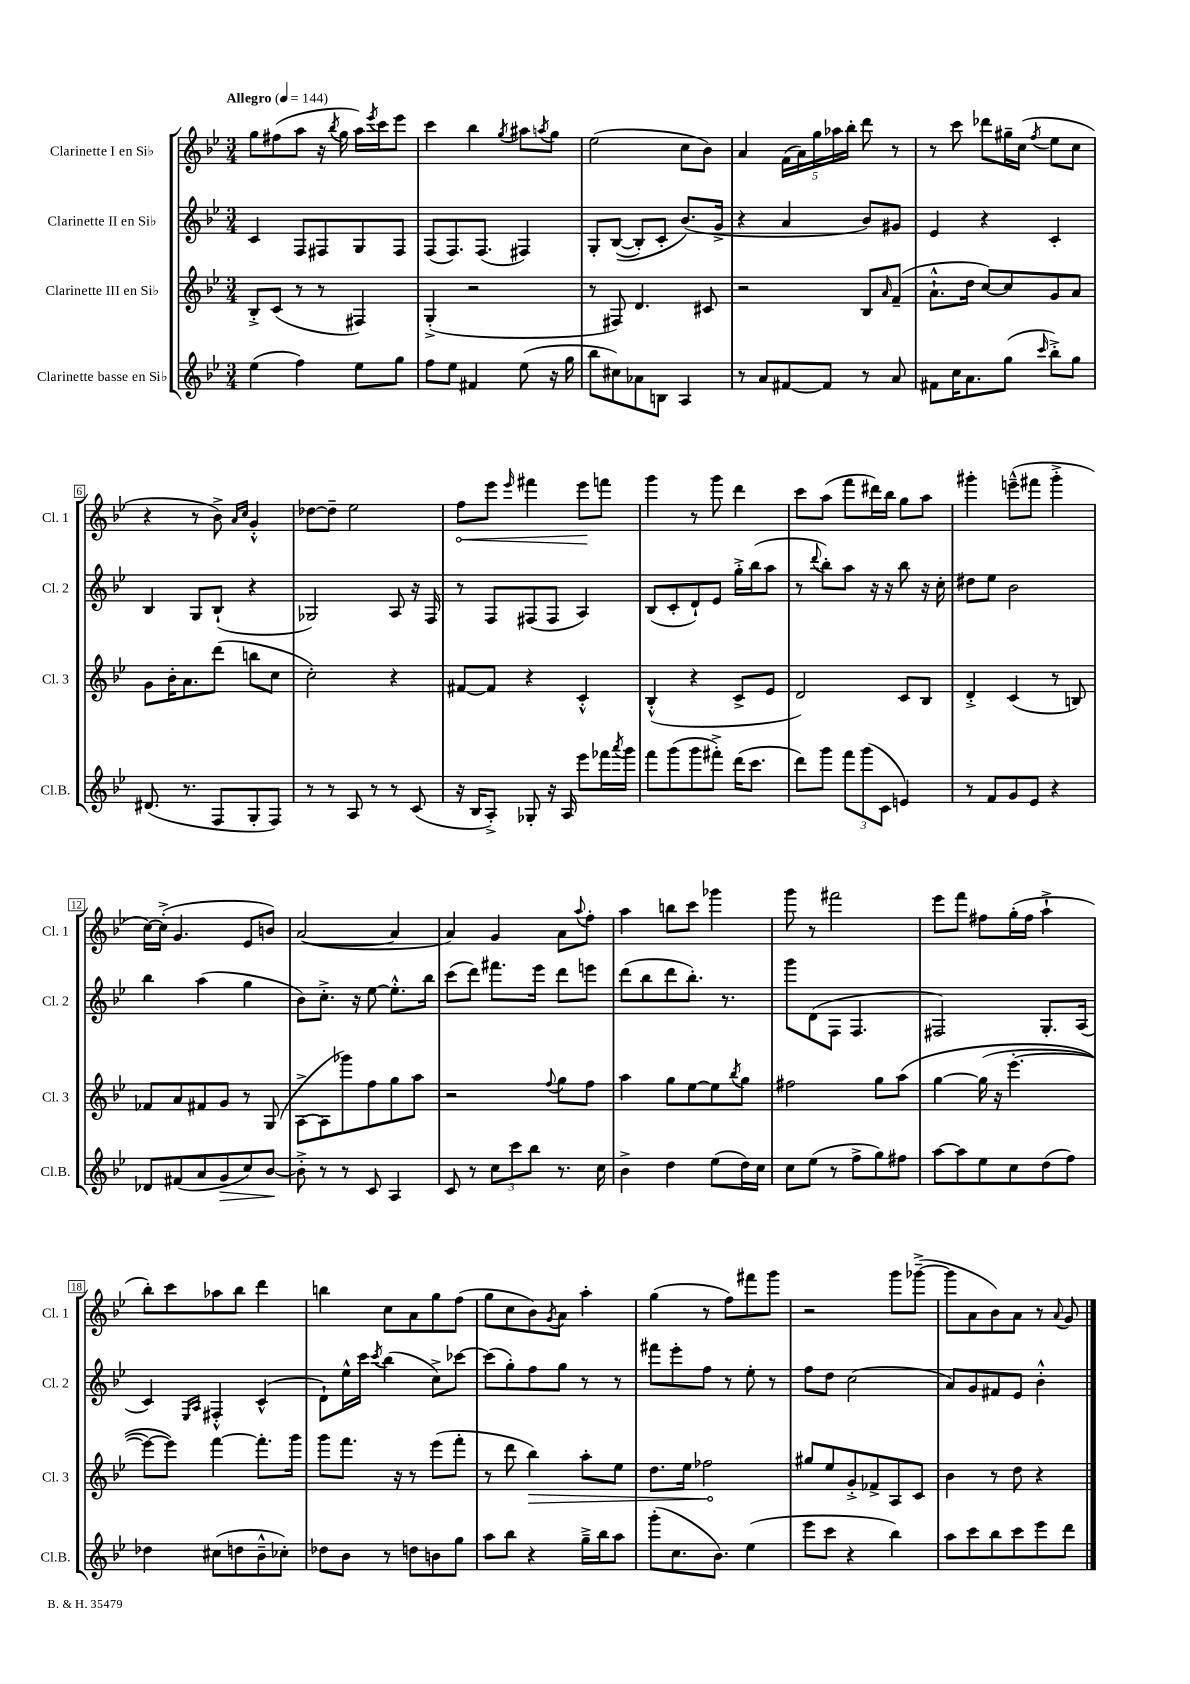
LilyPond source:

<<
\new StaffGroup <<
\new Staff = "s0" \with { instrumentName = "Clarinette I en Sib" shortInstrumentName = "Cl. 1" } {
    \clef treble \key bes \major \numericTimeSignature \time 3/4 \tempo "Allegro" 4 = 144
    g''8 fis''8( a''8 r16 \acciaccatura { bes''8 } g''16 a''16) \acciaccatura { ees'''8 } c'''16 ees'''8 |
    c'''4 bes''4 \acciaccatura { g''8 } ais''8 \acciaccatura { a''8 } g''8 |
    ees''2( c''8 bes'8) |
    a'4 \tuplet 5/4 { f'16( a'16) g''16 aes''16 bes''16-. } d'''8 r8 |
    r8 c'''8 des'''8 gis''16-- c''16( \acciaccatura { f''8 } ees''8 c''8 |
    r4 r8 bes'8->) \grace { a'16 c''16 } g'4-.-^ |
    des''8~ des''8-- ees''2 |
    \once \override Hairpin.circled-tip = ##t f''8\< ees'''8 \grace { ees'''16 } fis'''4 ees'''8\! f'''8 |
    g'''4 r8 g'''8 d'''4 |
    c'''8 a''8( f'''8 dis'''16) bes''16 g''8 a''8 |
    gis'''4-. e'''8---^( fis'''8 gis'''4-.-> |
    c''16~) c''16-.->( g'4. ees'8 b'8) |
    a'2~( a'4 |
    a'4) g'4 a'8 \appoggiatura { a''8 } f''8-. |
    a''4 b''8 c'''8 ges'''4 |
    g'''8 r8 fis'''2 |
    ees'''8 f'''8 fis''8 g''16-.( fis''16 a''4-!-> |
    bes''8-.) c'''8 aes''8 bes''8 d'''4 |
    b''4 c''8 a'8 g''8 f''8( |
    g''8 c''8 bes'8) \acciaccatura { g'8 } a'8 a''4-. |
    g''4( r8 f''8) fis'''8 g'''8 |
    r2 g'''8 ges'''8~--->( |
    ges'''8 a'8 bes'8) a'8 r8 \appoggiatura { a'8 } g'8 \bar "|." |
}
\new Staff = "s1" \with { instrumentName = "Clarinette II en Sib" shortInstrumentName = "Cl. 2" } {
    \clef treble \key bes \major \numericTimeSignature \time 3/4
    c'4 f8 fis8 g8 fis8 |
    f8( f8.) f8.( fis4) |
    g8-. bes8~(\( bes8-.) c'8-. bes'8.(\) g'16-> |
    r4 a'4 bes'8) gis'8 |
    ees'4 r4 c'4-. |
    bes4 g8 bes8-!( r4 |
    ges2) a8 r16 f16 |
    r8 f8 fis8( fis8 a4) |
    bes8( c'8-. d'8-!) ees'8 g''16-.-> bes''16( a''8 |
    r8 \appoggiatura { d'''8 } bes''8-.) a''8 r16 r16 bes''8 r16 c''16-. |
    dis''8 ees''8 bes'2 |
    bes''4 a''4( g''4 |
    bes'8) c''8.-.-> r16 ees''8~ ees''8.-.-^ bes''16 |
    c'''8( d'''8) fis'''8. ees'''16 d'''8 e'''8 |
    d'''8( bes''8 d'''8 bes''8.-.) r8. |
    g'''8 d'8( f8 f4. |
    fis2) g8.-. a16( |
    c'4) \grace { ees16 a16 } fis4-.-^ c'4-^( |
    d'8-!) ees''16-^ c'''16 \acciaccatura { c'''8 } bes''4( c''8->) ces'''8~ |
    ces'''8( g''8-.) f''8 g''8 r8 r8 |
    fis'''8 ees'''8-. f''8 r8 ees''8-. r8 |
    f''8 d''8 c''2( |
    a'8) g'8 fis'8 ees'8 bes'4-.-^ \bar "|." |
}
\new Staff = "s2" \with { instrumentName = "Clarinette III en Sib" shortInstrumentName = "Cl. 3" } {
    \clef treble \key bes \major \numericTimeSignature \time 3/4
    bes8-.-> c'8( r8 r8 fis4) |
    g4-.->( r2 |
    r8 fis8) d'4. cis'8 |
    r2 bes8 \grace { a'16 } f'8--( |
    a'8.-!-^ d''16 c''8~) c''8 g'8 a'8 |
    g'8 bes'16-. a'8. d'''8( b''8 c''8 |
    c''2-.) r4 |
    fis'8~ fis'8 r4 c'4-.-^ |
    bes4-.-^( r4 c'8-> ees'8 |
    d'2) c'8 bes8 |
    d'4-.-> c'4( r8 b8) |
    fes'8 a'8 fis'8 g'8 r8 g8( |
    a8~-> a8 ges'''8) f''8 g''8 a''8 |
    r2 \appoggiatura { f''8 } g''8 f''8 |
    a''4 g''8 ees''8~ ees''8 \acciaccatura { bes''8 } g''8 |
    fis''2 g''8 a''8\( |
    g''4~ g''16( r16 ees'''4.~-. |
    ees'''8~) ees'''8\) f'''4~ f'''8.-. g'''16 |
    g'''8 f'''8. r16 r8 ees'''8( f'''8-. |
    r8 d'''8 \once \override Hairpin.circled-tip = ##t bes''4\>) a''8-. ees''8 |
    d''8. ees''16 fes''2\! |
    gis''8 ees''8 g'8-.-> fes'8-> a8 c'8 |
    bes'4 r8 d''8 r4 \bar "|." |
}
\new Staff = "s3" \with { instrumentName = "Clarinette basse en Sib" shortInstrumentName = "Cl.B." } {
    \clef treble \key bes \major \numericTimeSignature \time 3/4
    ees''4( f''4) ees''8 g''8 |
    f''8 ees''8 fis'4 ees''8( r16 g''16 |
    bes''8 cis''8) aes'8 b8 a4 |
    r8 a'8 fis'8~ fis'8 r8 a'8 |
    fis'8 c''16 a'8. g''8( \grace { c'''16 } bes''8-.->) g''8 |
    dis'8.( r8. f8 g8-. f8) |
    r8 r8 a8 r8 r8 c'8( |
    r16 bes16 a8-.->) ges8-. r16 a16 ees'''8 fes'''16 \acciaccatura { a'''8 } g'''16 |
    f'''8 g'''8( g'''8 fis'''8-.->) d'''16( c'''8. |
    d'''8) g'''8 \tuplet 3/2 { f'''8 g'''8( c'8 } e'4) |
    r8 f'8 g'8 ees'8 r4 |
    des'8 fis'8( a'8 g'8\> c''8) bes'8~\! |
    bes'8-.-> r8 r8 c'8 a4 |
    c'8 r8 \tuplet 3/2 { c''8 c'''8 bes''8 } r8. c''16 |
    bes'4-> d''4 ees''8( d''16) c''16 |
    c''8 ees''8( r8 f''8-> g''8) fis''8 |
    a''8~ a''8 ees''8 c''8 d''8( f''8) |
    des''4 cis''8( d''8 bes'8---^ ces''8-.) |
    des''8 bes'8 r8 d''8 b'8 g''8 |
    a''8 bes''8 r4 g''16---> bes''16 a''8 |
    g'''8-.( c''8. bes'8.) ees''4( |
    ees'''8 c'''8 r4 bes''4) |
    a''8 c'''8 bes''8 c'''8 ees'''8 d'''8 \bar "|." |
}
>>
>>
\layout { \context { \Score \override BarNumber.stencil = #(make-stencil-boxer 0.1 0.3 ly:text-interface::print) } }
